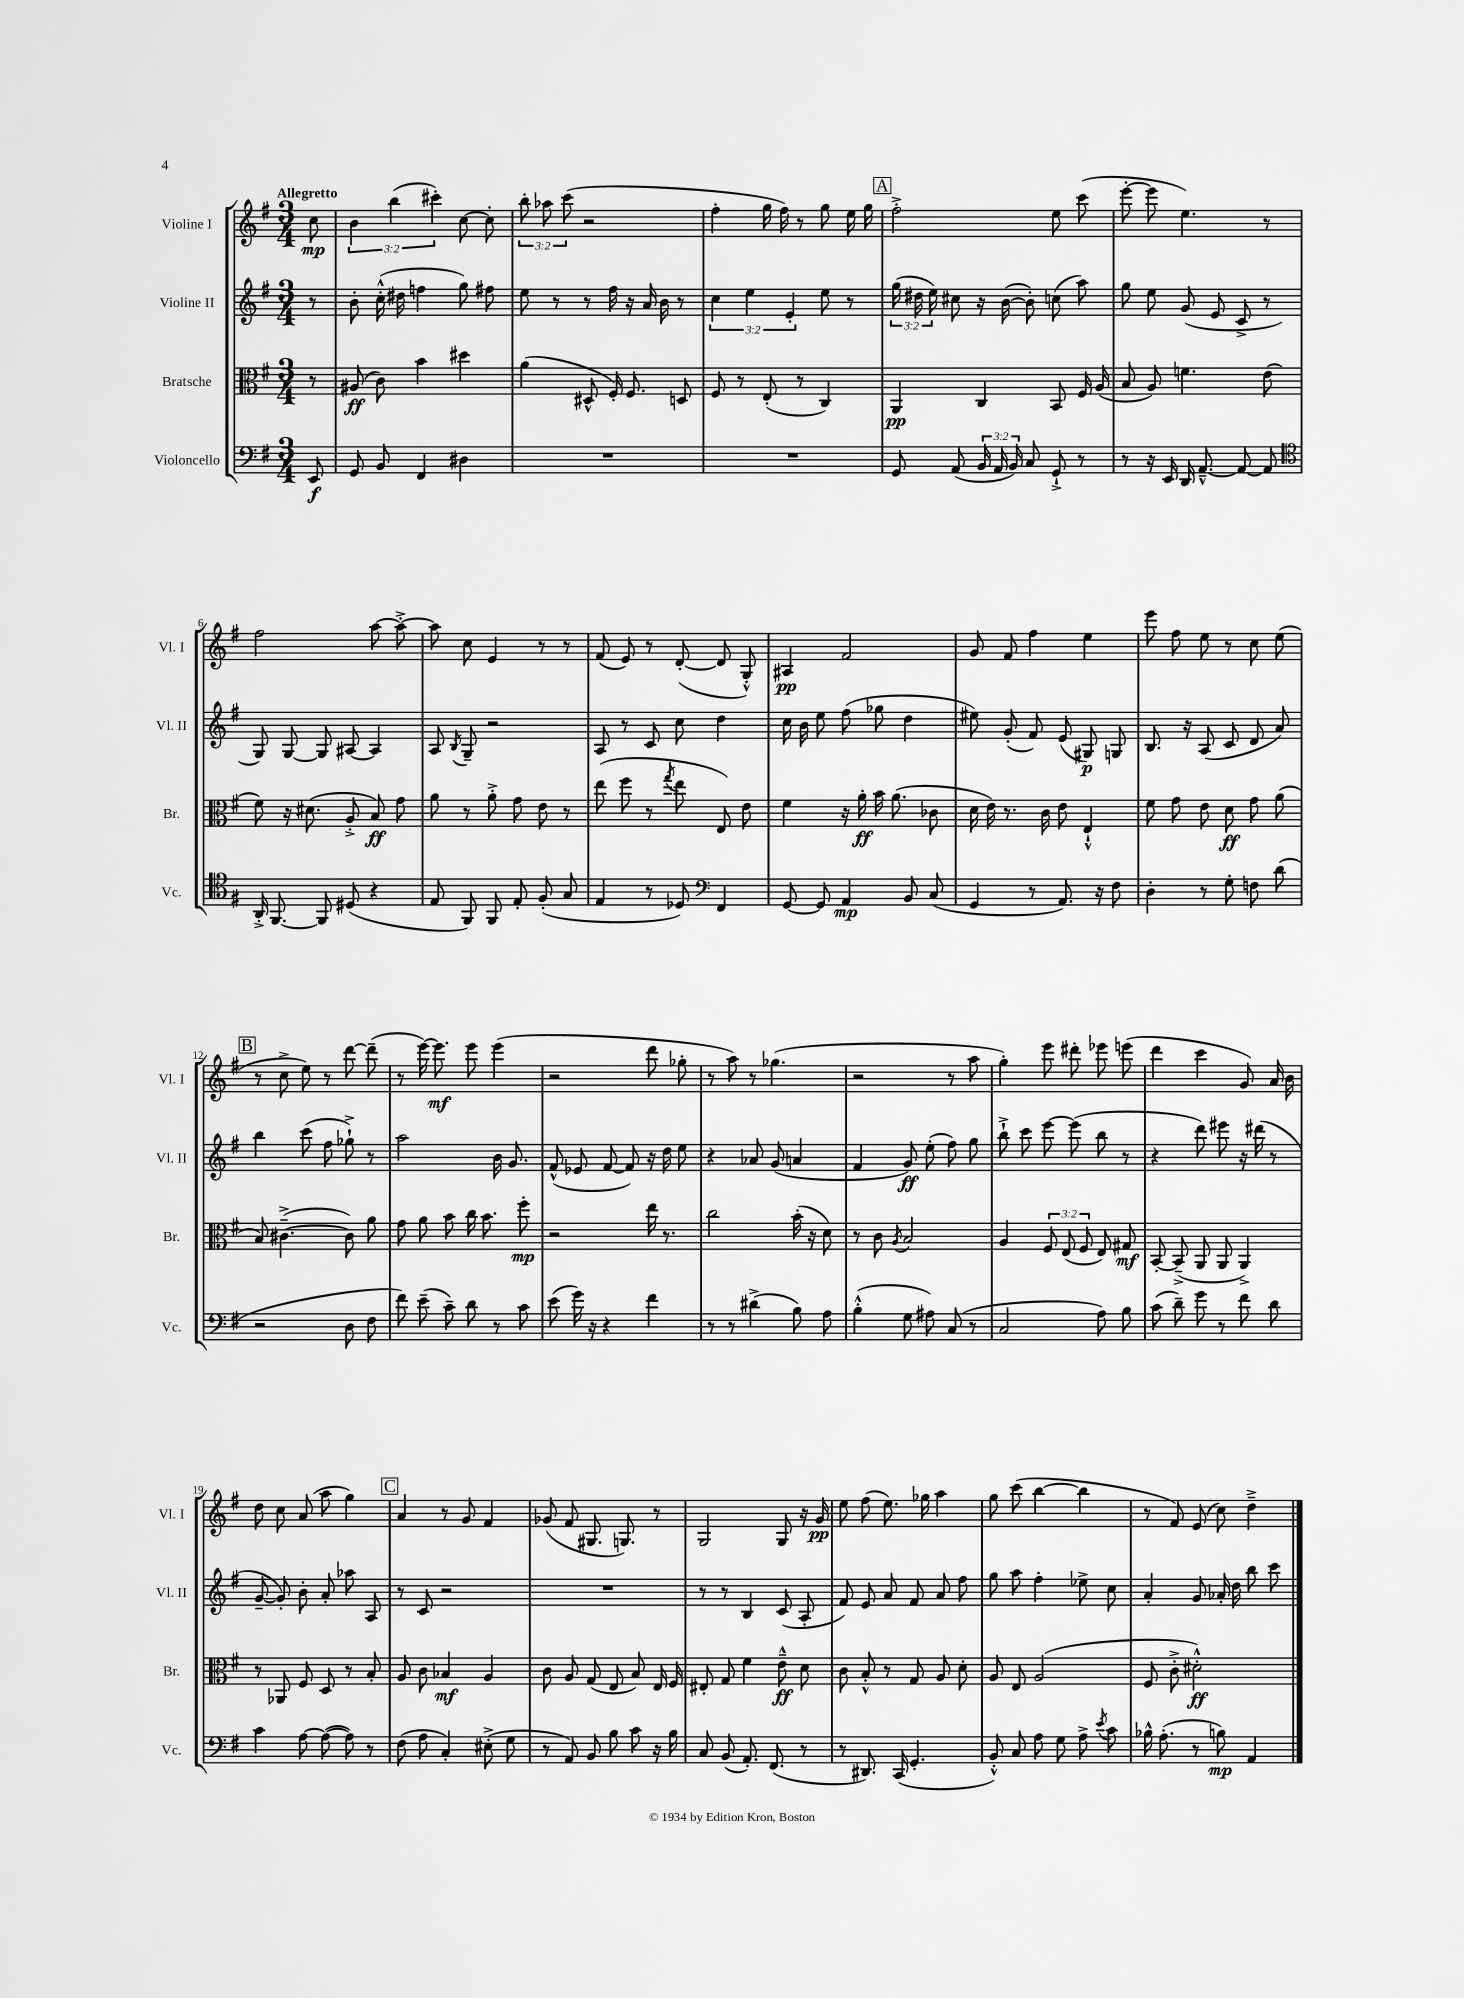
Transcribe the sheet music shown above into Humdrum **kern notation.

**kern	**dynam	**kern	**dynam	**kern	**dynam	**kern	**dynam
*part4	*part4	*part3	*part3	*part2	*part2	*part1	*part1
*staff4	*staff4	*staff3	*staff3	*staff2	*staff2	*staff1	*staff1
*I"Violoncello	*	*I"Bratsche	*	*I"Violine II	*	*I"Violine I	*
*I'Vc.	*	*I'Br.	*	*I'Vl. II	*	*I'Vl. I	*
*clefF4	*	*clefC3	*	*clefG2	*	*clefG2	*
*k[f#]	*	*k[f#]	*	*k[f#]	*	*k[f#]	*
*M3/4	*	*M3/4	*	*M3/4	*	*M3/4	*
=	=	=	=	=	=	=	=
!	!	!	!	!	!	!LO:TX:a:B:t=Allegretto	!
8EE/	f	8r	.	8r	.	8cc\	mp
=1	=1	=1	=1	=1	=1	=1	=1
8GG/	.	(8A#X/	ff	8b'\	.	6b\	.
8BB/	.	8c\)	.	(16cc'^^\	.	.	.
.	.	.	.	.	.	(6bb\	.
.	.	.	.	16dd#X\	.	.	.
4FF#/	.	4b\	.	4ffn\	.	.	.
.	.	.	.	.	.	6ccc#X'\)	.
4D#X\	.	4dd#X\	.	8gg\)	.	[8cc\	.
.	.	.	.	8ff#X\	.	8cc'\]	.
=2	=2	=2	=2	=2	=2	=2	=2
2.r	.	(4a\	.	8ee\	.	12bb'\	.
.	.	.	.	.	.	12aa-X\	.
.	.	.	.	8r	.	.	.
.	.	.	.	.	.	(12ccc\	.
.	.	8D#X^^/	.	8r	.	2r	.
.	.	16F#'/)	.	16ff#\	.	.	.
.	.	8.F#/	.	16r	.	.	.
.	.	.	.	16a/	.	.	.
.	.	.	.	16b\	.	.	.
.	.	8Dn/	.	8r	.	.	.
=3	=3	=3	=3	=3	=3	=3	=3
2.r	.	8F#/	.	6cc\	.	4ff#'\	.
.	.	8r	.	.	.	.	.
.	.	.	.	6ee\	.	.	.
.	.	(8E'/	.	.	.	16gg\	.
.	.	.	.	.	.	16ff#\)	.
.	.	.	.	6e'/	.	.	.
.	.	8r	.	.	.	8r	.
.	.	4C/)	.	8ee\	.	8gg\	.
.	.	.	.	8r	.	16ee\	.
.	.	.	.	.	.	16gg\	.
!!LO:REH:place=s1:t=A
=4	=4	=4	=4	=4	=4	=4	=4
8GG/	.	4AA/	pp	(24gg\	.	2ff#'^\	.
.	.	.	.	24dd#X\	.	.	.
.	.	.	.	24ee\)	.	.	.
(8AA/	.	.	.	8cc#X\	.	.	.
24BB/	.	4C/	.	16r	.	.	.
24AA/	.	.	.	.	.	.	.
.	.	.	.	([16b\	.	.	.
24BB/)	.	.	.	.	.	.	.
8C/	.	.	.	8b'\])	.	.	.
8GG`^/	.	8BB/	.	(8ccn\	.	8ee\	.
8r	.	16F#/	.	8aa\)	.	(8ccc\	.
.	.	(16A/	.	.	.	.	.
=5	=5	=5	=5	=5	=5	=5	=5
8r	.	8B/	.	8gg\	.	[8eee'\	.
16r	.	8A/)	.	8ee\	.	8eee\]	.
16EE/	.	.	.	.	.	.	.
16DD/	.	4.fn\	.	(8g/	.	4.ee\)	.
[8.AA~^^/	.	.	.	.	.	.	.
.	.	.	.	8e/	.	.	.
8AA/_	.	.	.	8c^/	.	.	.
8AA/]	.	(8e\	.	8r	.	8r	.
!!LO:LB:g=z
=6	=6	=6	=6	=6	=6	=6	=6
*clefC4	*	*	*	*	*	*	*
16AA'^/	.	8f#\)	.	8G/)	.	2ff#\	.
[8.FF#/	.	.	.	.	.	.	.
.	.	16r	.	[8G/	.	.	.
.	.	(8.d#X\	.	.	.	.	.
8FF#/]	.	.	.	8G/]	.	.	.
(8D#X/	.	8A'^/	.	[8A#X/	.	.	.
4r	.	8B/)	ff	4A#/]	.	[8aa\	.
.	.	8g\	.	.	.	8aa'^\_	.
=7	=7	=7	=7	=7	=7	=7	=7
8E/	.	8a\	.	8A/	.	8aa\]	.
.	.	.	.	8qB/	.	.	.
8FF#/)	.	8r	.	8G~/	.	8cc\	.
8FF#/	.	8a'^\	.	2r	.	4e/	.
8E'/	.	8g\	.	.	.	.	.
(8F#'/	.	8e\	.	.	.	8r	.
8G/	.	8r	.	.	.	8r	.
=8	=8	=8	=8	=8	=8	=8	=8
4E/	.	(8ee\	.	8A/	.	(8f#/	.
.	.	8ff#\	.	8r	.	8e/)	.
8r	.	8r	.	8c/	.	8r	.
.	.	8qgg/	.	.	.	.	.
8D-X/)	.	8ee\	.	8cc\	.	([8d'/	.
*clefF4	*	*	*	*	*	*	*
4FF#/	.	8E/)	.	4dd\	.	8d/]	.
.	.	8e\	.	.	.	8G'^^/)	.
=9	=9	=9	=9	=9	=9	=9	=9
[8GG/	.	4f#\	.	16cc\	.	4A#X/	pp
.	.	.	.	16b\	.	.	.
8GG/]	.	.	.	8ee\	.	.	.
4AA/	mp	16r	.	(8ff#\	.	2f#/	.
.	.	16a'\	ff	.	.	.	.
.	.	16b\	.	8gg-X\	.	.	.
.	.	(8.a\	.	.	.	.	.
8BB/	.	.	.	4dd\	.	.	.
(8C/	.	8c-X\	.	.	.	.	.
=10	=10	=10	=10	=10	=10	=10	=10
4GG/	.	16d\	.	8ee#X\)	.	8g/	.
.	.	16e\)	.	.	.	.	.
.	.	8.r	.	(8g'/	.	8f#/	.
8r	.	.	.	8f#/)	.	4ff#\	.
.	.	16c\	.	.	.	.	.
8.AA/)	.	8e\	.	(8e/	.	.	.
.	.	4E`^^/	.	8G#X/)	p	4ee\	.
16r	.	.	.	.	.	.	.
8F#\	.	.	.	8Gn/	.	.	.
=11	=11	=11	=11	=11	=11	=11	=11
4D'\	.	8f#\	.	8.B/	.	8eee\	.
.	.	8g\	.	.	.	8ff#\	.
.	.	.	.	16r	.	.	.
8r	.	8e\	.	(8A/	.	8ee\	.
8G'\	.	8d\	ff	8c/	.	8r	.
8Fn\	.	8g\	.	8d/	.	8cc\	.
(8d\	.	(8a\	.	8a/)	.	(8ee\	.
!!LO:LB:g=z
!!LO:REH:place=s1:t=B
=12	=12	=12	=12	=12	=12	=12	=12
2r	.	8B/)	.	4bb\	.	8r	.
.	.	([4.c#X~^\	.	.	.	8cc^\	.
.	.	.	.	(8ccc\	.	8ee\)	.
.	.	.	.	8ff#\	.	8r	.
8D\	.	8c#\])	.	8gg-X`^\)	.	[8ddd\	.
8F#\	.	8a\	.	8r	.	(8ddd~\]	.
=13	=13	=13	=13	=13	=13	=13	=13
8f#\)	.	8g\	.	2aa\	.	8r	.
(8e~\	.	8a\	.	.	.	[16eee\)	.
.	.	.	.	.	.	8.eee\]	mf
8c~\)	.	8b\	.	.	.	.	.
8d\	.	16cc\	.	.	.	8eee\	.
.	.	8.b\	.	.	.	.	.
8r	.	.	.	16b\	.	(4eee\	.
.	.	.	.	8.g/	.	.	.
8c\	.	8ff#'\	mp	.	.	.	.
=14	=14	=14	=14	=14	=14	=14	=14
(8e\	.	2r	.	(8f#^^/	.	2r	.
16g\)	.	.	.	8e-X/	.	.	.
16r	.	.	.	.	.	.	.
4r	.	.	.	[8f#/	.	.	.
.	.	.	.	8f#/])	.	.	.
4f#\	.	16ee\	.	16r	.	8ddd\	.
.	.	8.r	.	16dd\	.	.	.
.	.	.	.	8ee\	.	8gg-X'\	.
=15	=15	=15	=15	=15	=15	=15	=15
8r	.	2cc\	.	4r	.	8r	.
8r	.	.	.	.	.	8aa\)	.
(4d#X^\	.	.	.	8a-X/	.	8r	.
.	.	.	.	(8g/	.	(4.gg-X\	.
8B\)	.	(16b'\	.	4an/	.	.	.
.	.	16r	.	.	.	.	.
8A\	.	8d\)	.	.	.	.	.
=16	=16	=16	=16	=16	=16	=16	=16
(4B'^^\	.	8r	.	4f#/	.	2r	.
.	.	8c\	.	.	.	.	.
.	.	8qA/	.	.	.	.	.
8G\	.	2B/	.	8g/)	ff	.	.
8A#X\)	.	.	.	(8ee'\	.	.	.
(8C/	.	.	.	8ff#\)	.	8r	.
8r	.	.	.	8gg\	.	8aa\	.
=17	=17	=17	=17	=17	=17	=17	=17
2C/	.	4A/	.	8bb`^\	.	4gg'\)	.
.	.	.	.	8ccc\	.	.	.
.	.	12F#/	.	[8eee\	.	8eee\	.
.	.	(12E/	.	.	.	.	.
.	.	.	.	(8eee\]	.	8ddd#X'\	.
.	.	12F#/	.	.	.	.	.
8A\)	.	8E/)	.	8bb\	.	8eee-X\	.
8B\	.	8G#X/	mf	8r	.	(8eeen\	.
=18	=18	=18	=18	=18	=18	=18	=18
(8c\	.	[8BB'/	.	4r	.	4ddd\	.
8d~\)	.	(8BB~^/]	.	.	.	.	.
8g\	.	8AA/	.	8ddd\)	.	4ccc\	.
8r	.	8AA/	.	8eee#X\	.	.	.
8f#\	.	4AA^/)	.	16r	.	8g/)	.
.	.	.	.	(16ddd#X\	.	.	.
8d\	.	.	.	8r	.	16a/	.
.	.	.	.	.	.	16b\	.
!!LO:LB:g=z
=19	=19	=19	=19	=19	=19	=19	=19
4c\	.	8r	.	[8g~/	.	8dd\	.
.	.	8AA-X/	.	8g'/])	.	8cc\	.
[8A\	.	8F#/	.	8b'\	.	(8a/	.
(8A\_	.	8D/	.	8a'/	.	8aa\	.
8A\])	.	8r	.	8aa-X\	.	4gg\)	.
8r	.	8B'/	.	8A/	.	.	.
!!LO:REH:place=s1:t=C
=20	=20	=20	=20	=20	=20	=20	=20
(8F#\	.	8A/	.	8r	.	4a/	.
8A\	.	8c\	.	8c/	.	.	.
4C'/)	.	4B-X/	mf	2r	.	8r	.
.	.	.	.	.	.	8g/	.
(8E#X'^\	.	4A/	.	.	.	4f#/	.
8G\	.	.	.	.	.	.	.
=21	=21	=21	=21	=21	=21	=21	=21
8r	.	8c\	.	2.r	.	(8g-X/	.
8AA/)	.	8A/	.	.	.	8f#/	.
8BB/	.	(8G/	.	.	.	8.G#X/	.
8B\	.	8E/	.	.	.	.	.
.	.	.	.	.	.	8.Gn/)	.
8c\	.	8B/)	.	.	.	.	.
16r	.	16E/	.	.	.	8r	.
16B\	.	16F#/	.	.	.	.	.
=22	=22	=22	=22	=22	=22	=22	=22
8C/	.	8E#X'/	.	8r	.	2G/	.
(8BB/	.	8G/	.	8r	.	.	.
8.AA'/)	.	4f#\	.	4B/	.	.	.
(8.FF#/	.	.	.	.	.	.	.
.	.	8e~^^\	ff	(8c/	.	8G/	.
8r	.	8d\	.	8A'/	.	16r	.
.	.	.	.	.	.	16g/	pp
=23	=23	=23	=23	=23	=23	=23	=23
8r	.	8c\	.	8f#/)	.	8ee\	.
8.DD#X/)	.	8B'^^/	.	8e/	.	(8ff#\	.
.	.	8r	.	8a/	.	8.ee\)	.
(16CC/	.	.	.	.	.	.	.
4.GG'/	.	8G/	.	8f#/	.	.	.
.	.	.	.	.	.	16gg-X\	.
.	.	8A/	.	8a/	.	4aa\	.
.	.	8d'\	.	8ff#\	.	.	.
=24	=24	=24	=24	=24	=24	=24	=24
8BB'^^/)	.	8A/	.	8gg\	.	8gg\	.
8C/	.	8E/	.	8aa\	.	(8ccc\	.
8A\	.	(2A/	.	4ff#'\	.	[4bb\	.
8G\	.	.	.	.	.	.	.
8A^\	.	.	.	8ee-X^\	.	4bb\]	.
8qe/	.	.	.	.	.	.	.
8c\	.	.	.	8cc\	.	.	.
=25	=25	=25	=25	=25	=25	=25	=25
16B-X^^\	.	8F#/	.	4a'/	.	8r	.
(8.A'\	.	.	.	.	.	.	.
.	.	8c'^\	.	.	.	8f#/)	.
8r	.	2d#X'^^\)	ff	8g/	.	(8e/	.
8Bn\)	mp	.	.	16a-X'/	.	8cc\)	.
.	.	.	.	16dd\	.	.	.
4AA/	.	.	.	8bb\	.	4dd~^\	.
.	.	.	.	8ccc\	.	.	.
==	==	==	==	==	==	==	==
*-	*-	*-	*-	*-	*-	*-	*-
